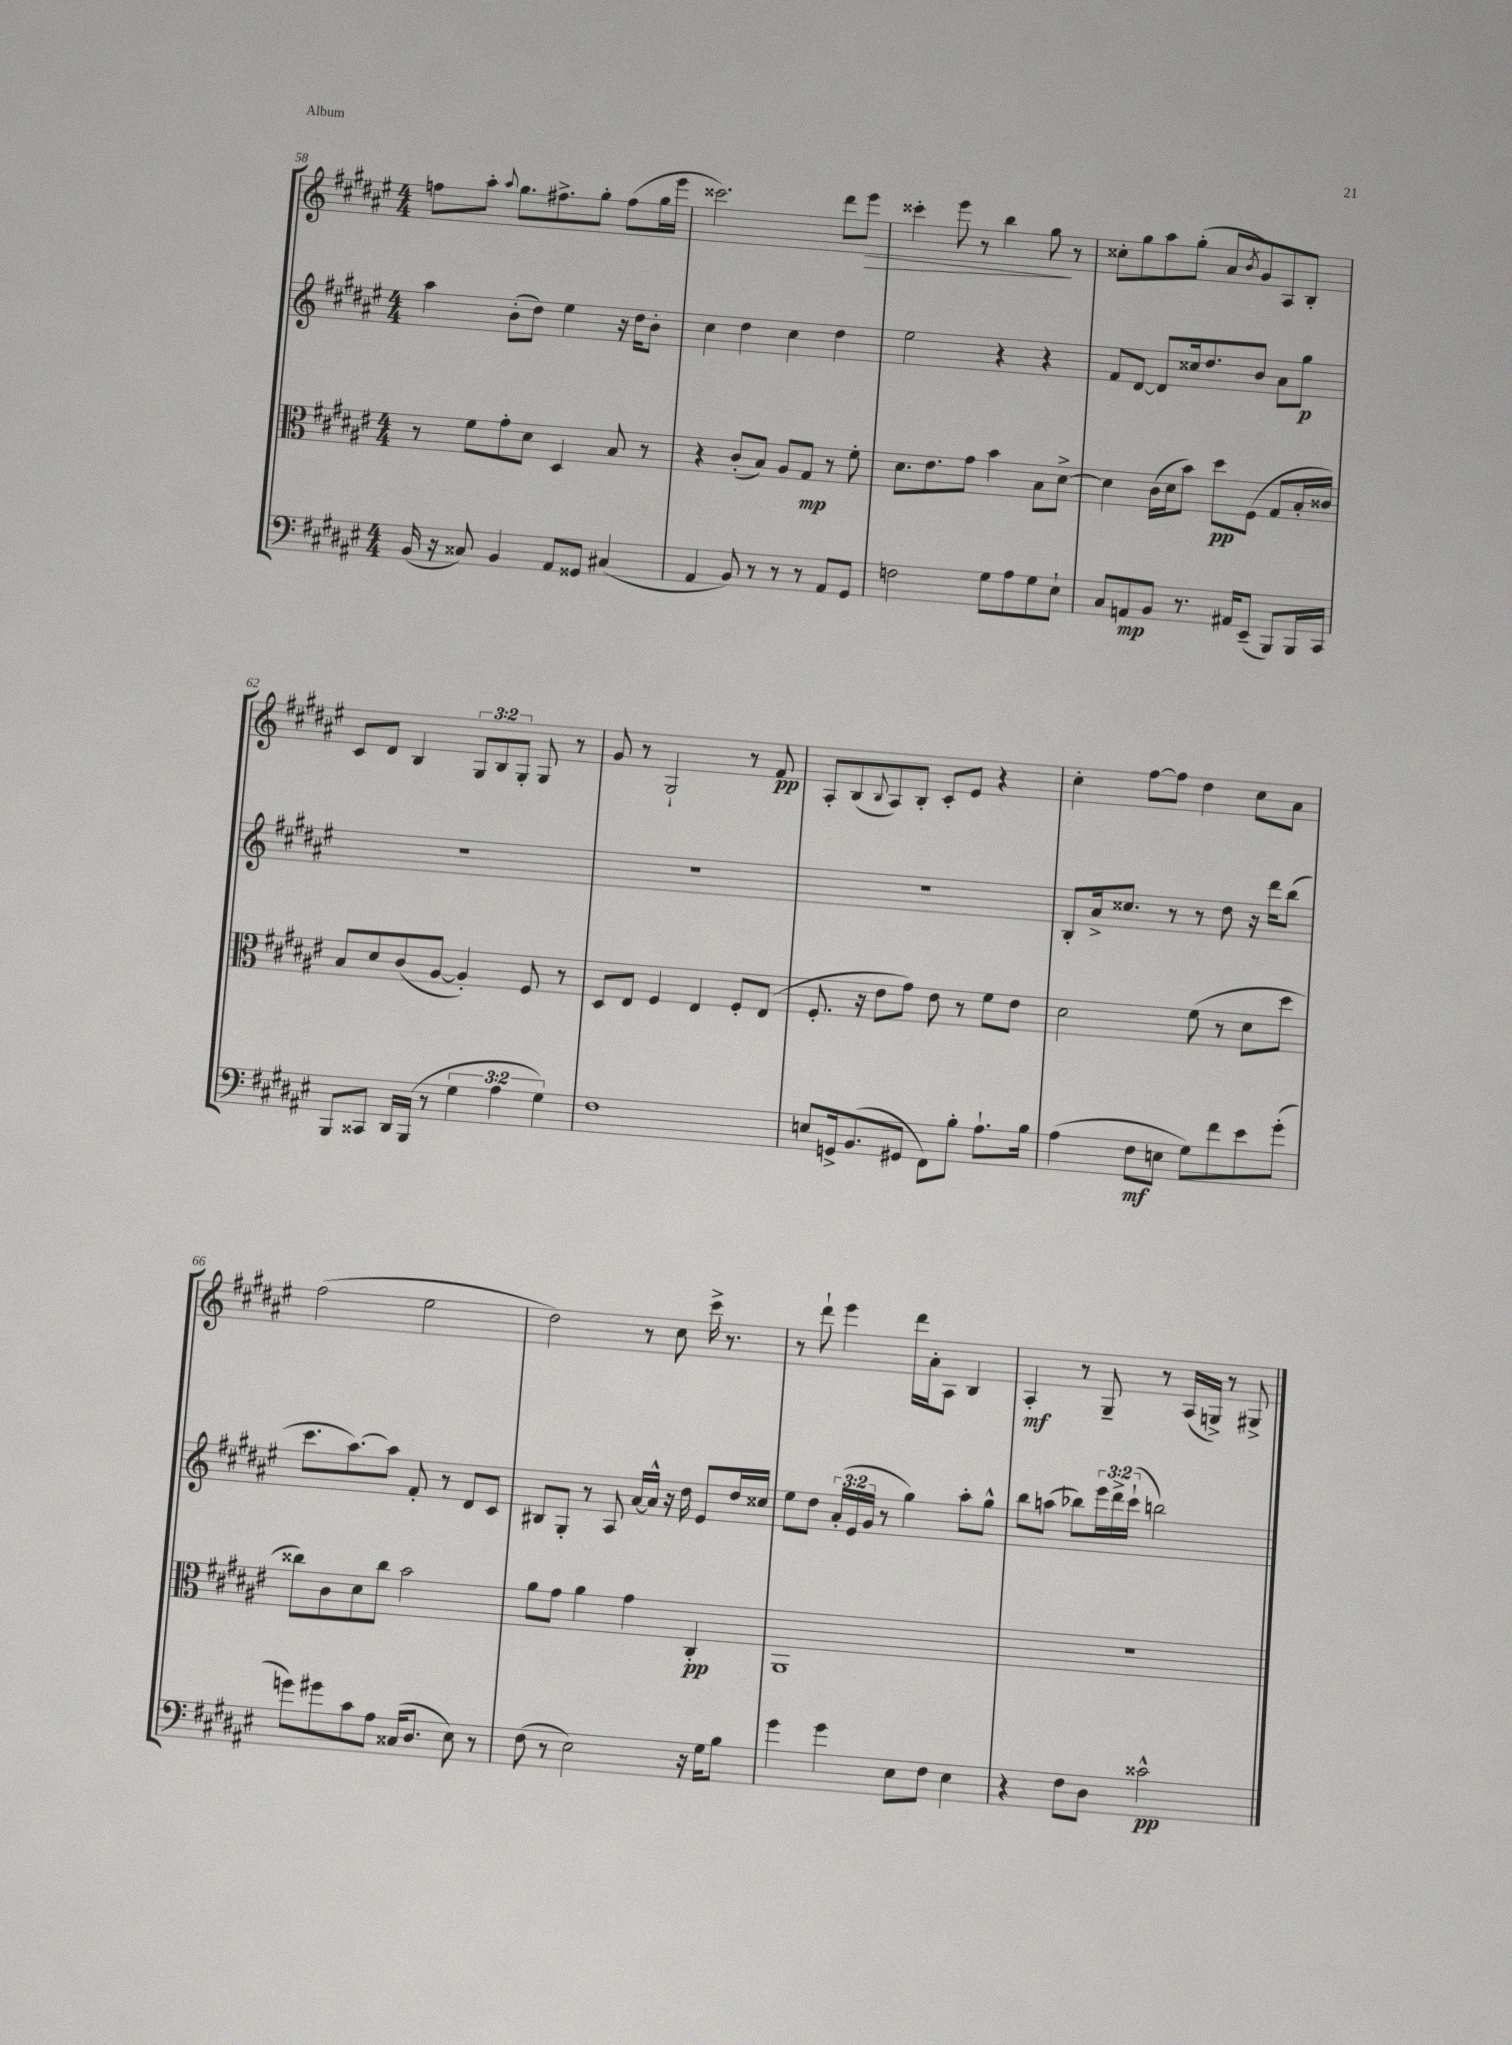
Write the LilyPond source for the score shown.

<<
\new StaffGroup <<
\new Staff = "s0" {
    \clef treble \key fis \major \numericTimeSignature \time 4/4 \override Staff.TupletNumber.text = #tuplet-number::calc-fraction-text
    f''8 ais''8-. \appoggiatura { ais''8 } gis''8. fis''8.-> gis''8-. fis''8( gis''16 eis'''16 |
    cisis'''2.) dis'''8 eis'''8\> |
    cisis'''4-. eis'''8 r8 b''4 gis''8\! r8 |
    cisis''8-. gis''8 ais''8 gis''8-.( ais'8 \acciaccatura { b'8 } gis'8) ais8 b8-. |
    cis'8 dis'8 b4 \tuplet 3/2 { gis8 b8 gis8-. } gis8 r8 |
    gis'8 r8 gis2-! r8 fis'8\pp |
    ais8-. b8( \appoggiatura { b8 } ais8) b8-. cis'8-. eis'8 r4 |
    cis''4-. fis''8~ fis''8 dis''4 cis''8 ais'8 |
    fis''2( eis''2 |
    dis''2) r8 cis''8 cis'''16-> r8. |
    r8 dis'''8-! eis'''4 dis'''16 ais'16-. ais8 b4 |
    ais4-.\mf r8 gis8-- r8 ais16( g16->) r8 gis8-> \bar "|." |
}
\new Staff = "s1" {
    \clef treble \key fis \major \numericTimeSignature \time 4/4 \override Staff.TupletNumber.text = #tuplet-number::calc-fraction-text
    ais''4 b'8-.( dis''8) eis''4 r16 dis''16 b'8-. |
    cis''4 dis''4 cis''4 dis''4 |
    eis''2 r4 r4 |
    fis'8 dis'8~ dis'8 cisis''16 dis''8. b'8 ais'8 gis''8\p |
    R1 |
    R1 |
    R1 |
    b8-. ais'16-> cisis''8. r8 r8 dis''8 r16 dis'''16 b''8( |
    cis'''8. ais''8.~) ais''8 fis'8-. r8 dis'8 cis'8 |
    bis8 gis8-. r8 ais8 ais'16~ ais'16-^ r16 dis''16 eis'8 dis''16 cisis''16 |
    eis''8 dis''8 \tuplet 3/2 { ais'16-.( eis'16 gis'16 } r8 gis''4) ais''8-. gis''8-^ |
    b''8 a''8( bes''8) \tuplet 3/2 { eis'''16 dis'''16-> cis'''16-!( } b''2) \bar "|." |
}
\new Staff = "s2" {
    \clef alto \key fis \major \numericTimeSignature \time 4/4
    r8 fis'8 gis'8-. dis'8 dis4 b8 r8 |
    r4 cis'8-.( b8) ais8 gis8\mp r8 fis'8-. |
    dis'8. eis'8. gis'8 b'4 b8 dis'8~-> |
    dis'4 cis'16( dis'16 b'8) dis''8\pp fis8( gis8 b16-. cisis'16) |
    b8 dis'8 cis'8( ais8~ ais4-.) fis8 r8 |
    dis8 eis8 fis4 eis4 fis8-. eis8( |
    fis8.-. r16 eis'8 gis'8) eis'8 r8 fis'8 eis'8 |
    dis'2 fis'8( r8 dis'8 dis''8 |
    cisis''8) cis'8 dis'8 cisis''8 b'2 |
    ais'8 gis'8 ais'4 gis'4 cis4-.\pp |
    ais,1 |
    R1 \bar "|." |
}
\new Staff = "s3" {
    \clef bass \key fis \major \numericTimeSignature \time 4/4 \override Staff.TupletNumber.text = #tuplet-number::calc-fraction-text
    b,16( r16 cisis8) b,4 ais,8 gisis,8 cis4( |
    ais,4 b,8) r8 r8 r8 ais,8 gis,8 |
    f2 gis8 ais8 gis8 eis8-! |
    cis8 a,8\mp b,8 r8. ais,16 eis,8--( b,,8) b,,16 cis,16 |
    b,,8 cisis,8 dis,16 b,,16( r8 \tuplet 3/2 { gis4 ais4 gis4) } |
    fis1 |
    e8 g,16-> b,8.( gis,8 fis,8) b8-. ais8.-! b16 |
    ais4( fis8\mf e8 gis8) fis'8 eis'8 gis'8-.( |
    g'8) gis'8 cis'8 ais8 cisis16( dis8. eis8) r8 |
    fis8( r8 eis2) r16 gis16 b8 |
    gis'4 gis'4 eis8 fis8 eis4 |
    r4 fis8 dis8 cisis'2-^\pp \bar "|." |
}
>>
>>
\layout { \context { \Score currentBarNumber = #58 } }
